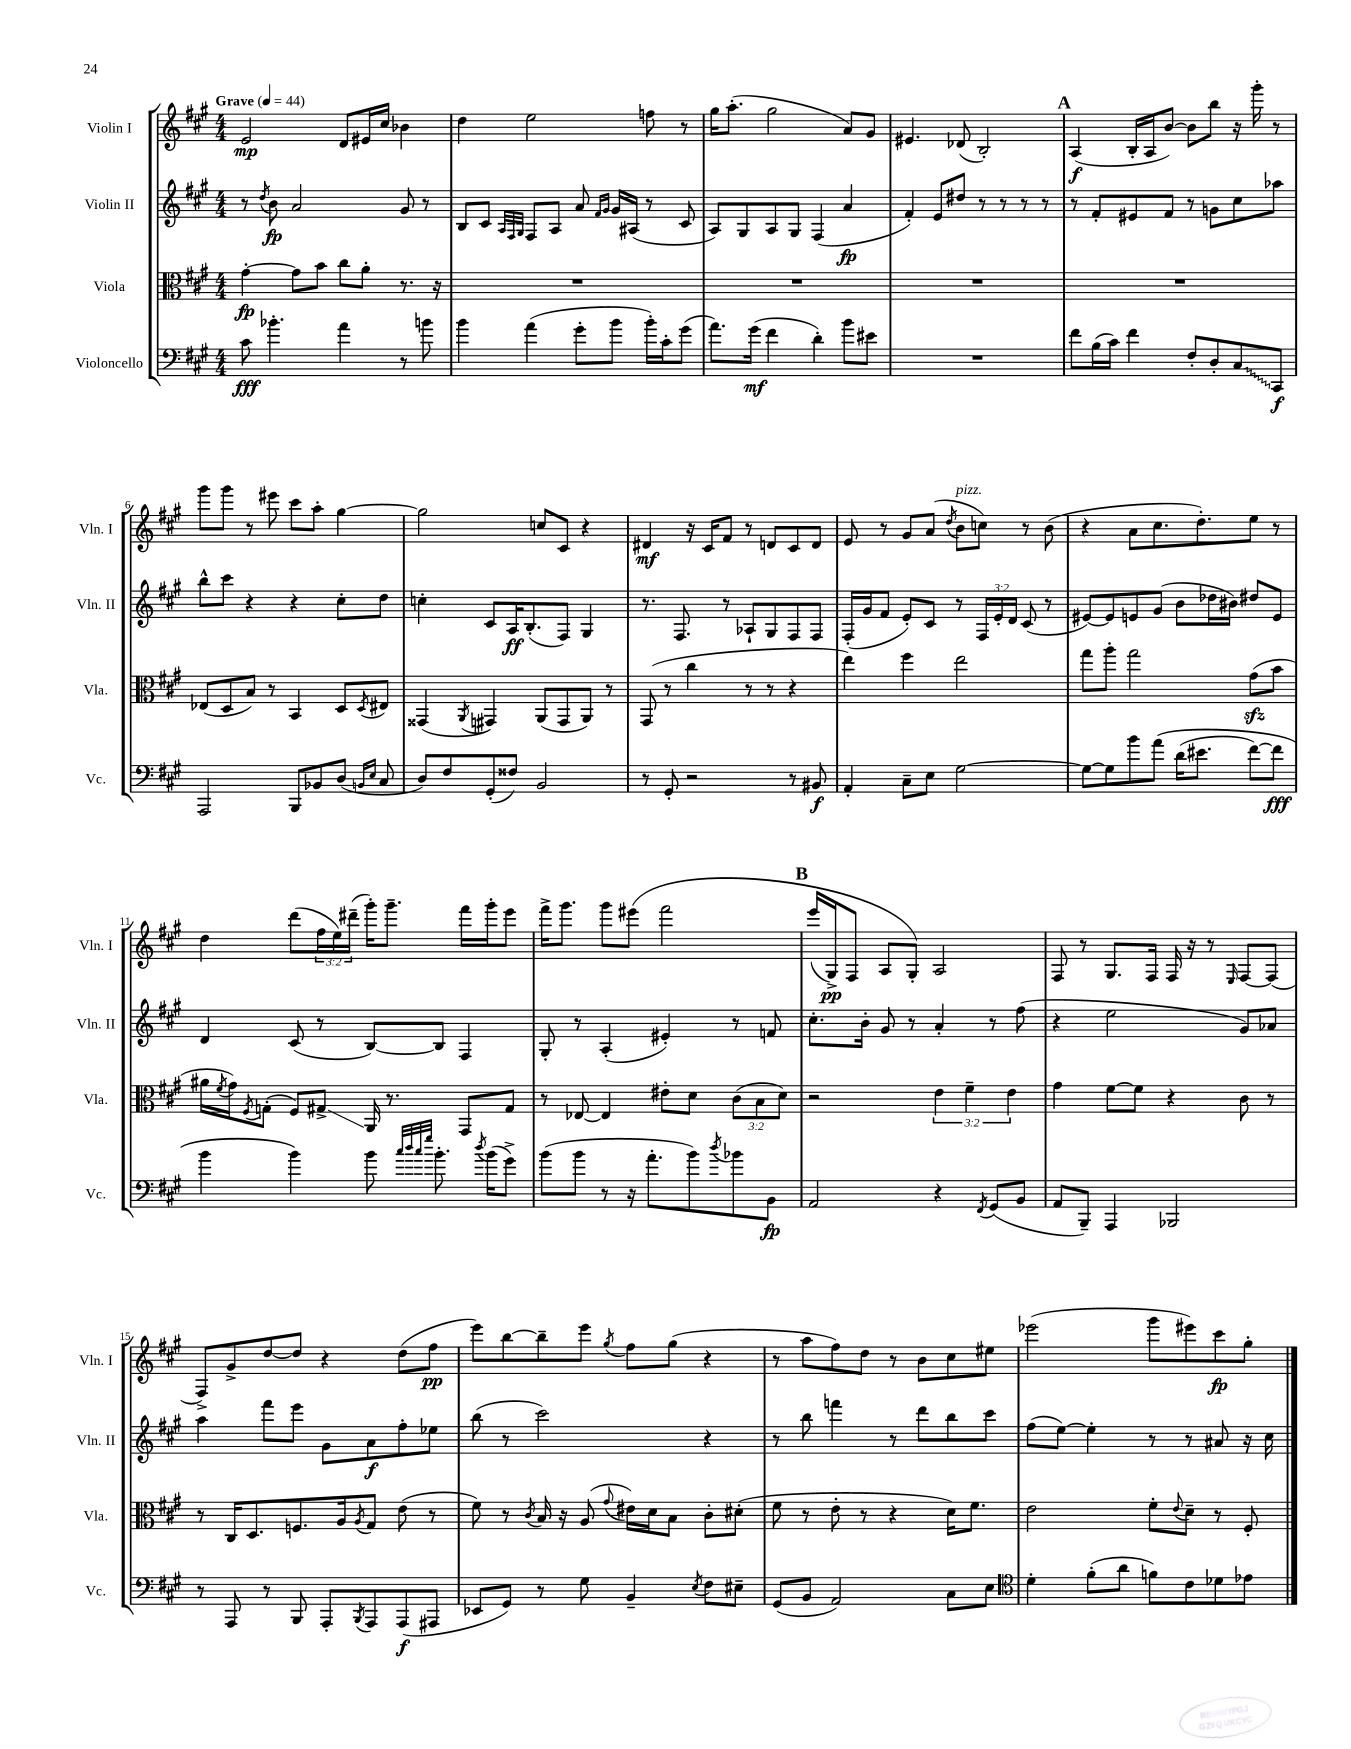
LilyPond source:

<<
\new StaffGroup <<
\new Staff = "s0" \with { instrumentName = "Violin I" shortInstrumentName = "Vln. I" } {
    \clef treble \key a \major \numericTimeSignature \time 4/4 \override Staff.TupletNumber.text = #tuplet-number::calc-fraction-text \tempo "Grave" 4 = 44
    e'2\mp d'8 eis'16 cis''16 bes'4 |
    d''4 e''2 f''8 r8 |
    gis''16 a''8.-.( gis''2 a'8) gis'8 |
    eis'4. des'8( b2-.) |
    \mark \markup { \bold "A" } a4\f( b16-. a16 b'8~) b'8 b''8 r16 gis'''16-. r8 |
    gis'''8 gis'''8 r8 eis'''8 cis'''8 a''8-. gis''4~ |
    gis''2 c''8 cis'8 r4 |
    dis'4\mf r16 cis'16 fis'8 r8 d'8 cis'8 d'8 |
    e'8 r8 gis'8 a'8( \acciaccatura { d''8 } b'8^\markup { \italic "pizz." } c''8) r8 b'8( |
    r4 a'8 cis''8. d''8.-.) e''8 r8 |
    d''4 d'''8( \tuplet 3/2 { fis''16 e''16) dis'''16--( } gis'''16-.) gis'''8.-- fis'''16 gis'''16-. e'''8 |
    fis'''16-> gis'''8. gis'''8 eis'''8\( fis'''2 |
    \mark \markup { \bold "B" } e'''16( gis16->\pp) fis8 a8 gis8-.\) a2 |
    fis8 r8 gis8. fis16 fis16 r16 r8 \grace { e16 } fis8~ fis8( |
    fis8->) gis'8-> d''8~ d''8 r4 d''8( fis''8\pp |
    e'''8) b''8~ b''8-- e'''8 \acciaccatura { gis''8 } fis''8 gis''8( r4 |
    r8 a''8 fis''8) d''8 r8 b'8 cis''8 eis''8 |
    ees'''2( gis'''8 eis'''8) cis'''8\fp gis''8-. \bar "|." |
}
\new Staff = "s1" \with { instrumentName = "Violin II" shortInstrumentName = "Vln. II" } {
    \clef treble \key a \major \numericTimeSignature \time 4/4 \override Staff.TupletNumber.text = #tuplet-number::calc-fraction-text
    r8 \acciaccatura { d''8 } b'8\fp a'2 gis'8 r8 |
    b8 cis'8 \grace { a32 fis32 gis32 } fis8 a8 a'8 \grace { fis'16 gis'16 } gis'16 ais16( r8 cis'8 |
    a8) gis8 a8 gis8 fis4( a'4\fp |
    fis'4-.) e'8 dis''8 r8 r8 r8 r8 |
    \mark \markup { \bold "A" } r8 fis'8-. eis'8 fis'8 r8 g'8 cis''8 aes''8 |
    b''8-^ cis'''8 r4 r4 cis''8-. d''8 |
    c''4-. cis'8 a16\ff b8.-.( fis8) gis4 |
    r8. fis8. r8 aes8-! gis8 fis8 fis8 |
    fis16-.( gis'16 fis'8 e'8-.) cis'8 r8 \tuplet 3/2 { fis16 e'16-. d'16 } cis'8( r8 |
    eis'8~) eis'8 e'8 gis'8( b'8 des''16 bis'16) dis''8 e'8 |
    d'4 cis'8( r8 b8~) b8 fis4 |
    gis8-. r8 a4-.( eis'4-.) r8 f'8 |
    \mark \markup { \bold "B" } cis''8.-. b'16-. gis'8 r8 a'4-. r8 fis''8( |
    r4 e''2 gis'8) aes'8 |
    a''4 fis'''8 e'''8 gis'8 a'8\f fis''8-. ees''8 |
    b''8( r8 cis'''2) r4 |
    r8 b''8 f'''4 r8 d'''8 b''8 cis'''8 |
    fis''8( e''8~) e''4-. r8 r8 ais'8 r16 cis''16 \bar "|." |
}
\new Staff = "s2" \with { instrumentName = "Viola" shortInstrumentName = "Vla." } {
    \clef alto \key a \major \numericTimeSignature \time 4/4 \override Staff.TupletNumber.text = #tuplet-number::calc-fraction-text
    gis'4~-.\fp gis'8 b'8 cis''8 a'8-. r8. r16 |
    R1 |
    R1 |
    R1 |
    \mark \markup { \bold "A" } R1 |
    ees8( d8 b8) r8 b,4 d8 \acciaccatura { d8 } eis8 |
    gisis,4( \acciaccatura { a,8 } gis,4) a,8( gis,8 a,8) r8 |
    gis,8( r8 cis''4 r8 r8 r4 |
    e''4) fis''4 e''2 |
    gis''8 a''8-. gis''2 gis'8\sfz( b'8 |
    ais'16 \acciaccatura { fis'8 } gis'16) \acciaccatura { fis8 } g8-.( fis8) gis8->\glissando a,16 r8. gis,8 gis8 |
    r8 ees8~ ees4 eis'8-. d'8 \tuplet 3/2 { cis'8( b8 d'8) } |
    \mark \markup { \bold "B" } r2 \tuplet 3/2 { e'4 fis'4-- e'4 } |
    gis'4 fis'8~ fis'8 r4 cis'8 r8 |
    r8 cis16 d8. f8. a16 \acciaccatura { a8 } gis8 e'8( r8 |
    fis'8) r8 \acciaccatura { cis'8 } b16 r16 a8( \appoggiatura { gis'8 } eis'16) d'16 b8 cis'8-. dis'8-.( |
    fis'8 r8 e'8-. r8 r4 d'16) fis'8. |
    e'2 fis'8-. \appoggiatura { e'8 } d'8-- r8 fis8-. \bar "|." |
}
\new Staff = "s3" \with { instrumentName = "Violoncello" shortInstrumentName = "Vc." } {
    \clef bass \key a \major \numericTimeSignature \time 4/4
    cis'8\fff bes'4.-. a'4 r8 b'8 |
    b'4 a'4( gis'8-. b'8 b'16-.) cis'16-. gis'8( |
    a'8.) gis'16\mf( fis'4 d'4-.) b'8 eis'8 |
    R1 |
    \mark \markup { \bold "A" } fis'8 b16( cis'16) fis'4 fis8-. d8-. \once \override Glissando.style = #'zigzag cis8\glissando cis,8\f |
    a,,2 b,,8 bes,8 d8( \grace { b,16 e16 } cis8 |
    d8) fis8 gis,8-.( fisis8) b,2 |
    r8 gis,8-. r2 r8 bis,8\f |
    a,4-. cis8-- e8 gis2~ |
    gis8~ gis8 b'8 a'8\( d'16( eis'8. fis'8~) fis'8\fff |
    b'4 b'4\) b'8 \grace { cis''32 d''32 cis''32 gis''32 } b'8.-. \acciaccatura { d''8 } b'16( gis'8->) |
    b'8( b'8 r8 r16 a'8.-. b'8) \acciaccatura { d''8 } bes'8 b,8\fp |
    \mark \markup { \bold "B" } a,2 r4 \acciaccatura { fis,8 } gis,8( b,8 |
    a,8 b,,8--) a,,4 bes,,2 |
    r8 a,,8 r8 b,,8 a,,8-. \acciaccatura { b,,8 } a,,8 a,,8\f( ais,,8 |
    ees,8 gis,8) r8 gis8 b,4-- \acciaccatura { e8 } fis8 eis8-- |
    gis,8( b,8 a,2) cis8 e8 |
    \clef tenor d'4-. fis'8-.( a'8 f'8) cis'8 des'8 ees'8 \bar "|." |
}
>>
>>
